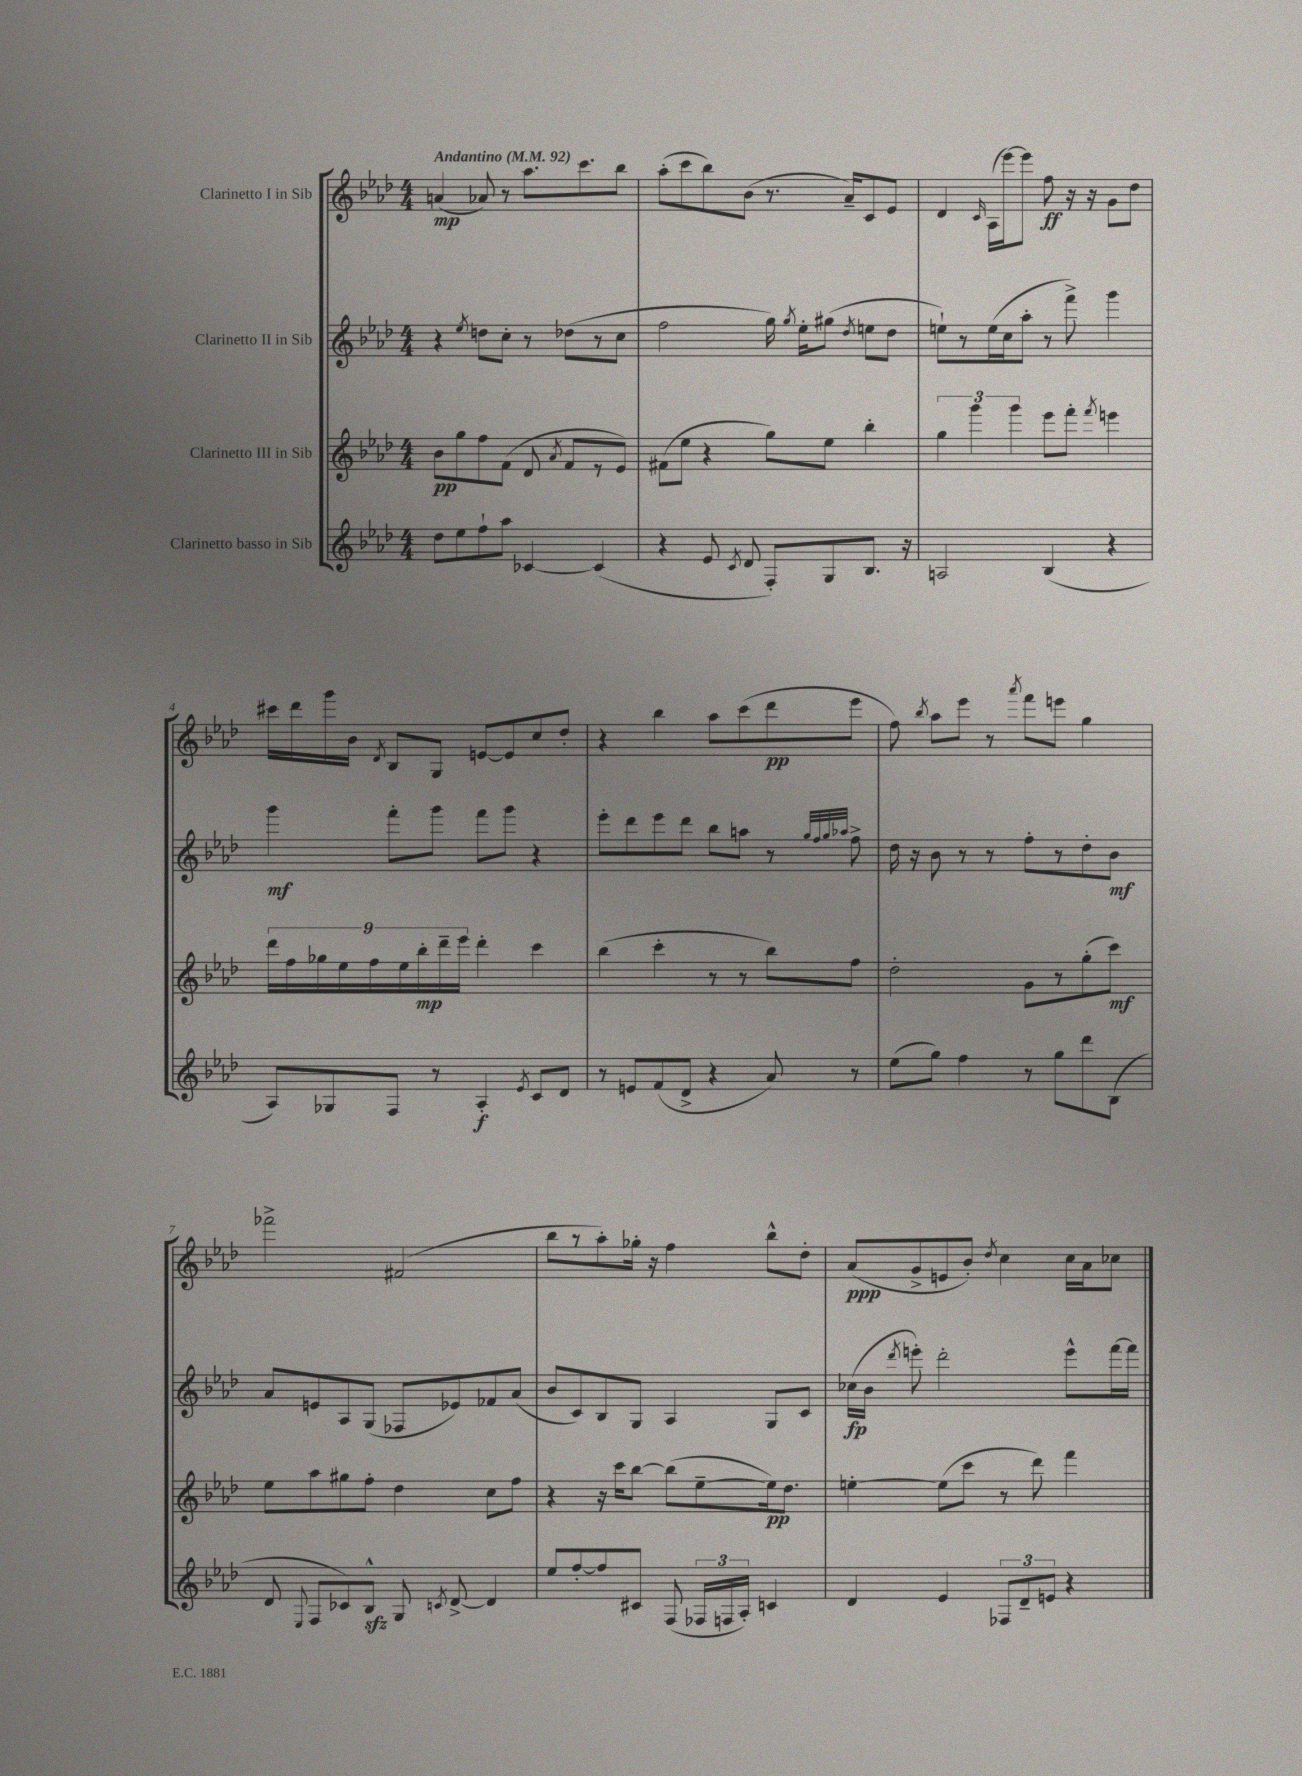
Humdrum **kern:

**kern	**dynam	**kern	**dynam	**kern	**dynam	**kern	**dynam
*part4	*part4	*part3	*part3	*part2	*part2	*part1	*part1
*staff4	*staff4	*staff3	*staff3	*staff2	*staff2	*staff1	*staff1
*I"Clarinetto basso in Sib	*	*I"Clarinetto III in Sib	*	*I"Clarinetto II in Sib	*	*I"Clarinetto I in Sib	*
*clefG2	*	*clefG2	*	*clefG2	*	*clefG2	*
*k[b-e-a-d-]	*	*k[b-e-a-d-]	*	*k[b-e-a-d-]	*	*k[b-e-a-d-]	*
*M4/4	*	*M4/4	*	*M4/4	*	*M4/4	*
*MM92	*	*MM92	*	*MM92	*	*MM92	*
=1	=1	=1	=1	=1	=1	=1	=1
!	!	!	!	!	!	!LO:TX:a:B:t=Andantino	!
8dd-\L	.	8b-\L	pp	4r	.	(4an/	mp
8ee-\	.	8gg\	.	.	.	.	.
.	.	.	.	8qee-/	.	.	.
8ff`\	.	8ff\	.	8ddn\L	.	8a-X/)	.
8aa-\J	.	(8f\J	.	8cc'\J	.	8r	.
[4c-X/	.	8d-/	.	8r	.	8.aa-\L	.
.	.	8qa-/	.	.	.	.	.
.	.	8f/L	.	(8dd-X\L	.	.	.
.	.	.	.	.	.	8.ccc\	.
(4c-/]	.	8r	.	8r	.	.	.
.	.	8e-/J)	.	8cc\J	.	8bb-\J	.
=2	=2	=2	=2	=2	=2	=2	=2
4r	.	(8f#X\L	.	2ff\	.	(8aa-'\L	.
.	.	8ee-\J	.	.	.	8ccc\	.
8e-/	.	4r	.	.	.	8bb-\)	.
8qc/	.	.	.	.	.	.	.
8d-/	.	.	.	.	.	(8b-\J	.
8F'/L)	.	8gg\L)	.	16gg\)	.	8.r	.
.	.	.	.	8qgg/	.	.	.
.	.	.	.	16ee-'\KL	.	.	.
8G/	.	8ee-\J	.	(8gg#X\J	.	.	.
.	.	.	.	.	.	16a-~/KL)	.
.	.	.	.	8qdd-/	.	.	.
8.B-/J	.	4bb-'\	.	8een\L	.	8c/	.
.	.	.	.	8dd-\J	.	8e-/J	.
16r	.	.	.	.	.	.	.
=3	=3	=3	=3	=3	=3	=3	=3
2An/	.	6gg\	.	8een`\L)	.	4d-/	.
.	.	.	.	8r	.	.	.
.	.	6ggg\	.	.	.	.	.
.	.	.	.	.	.	16qqc/	.
.	.	.	.	(16ee\L	.	(16A-\LL	.
.	.	.	.	16cc\J	.	[16eee-\J)	.
.	.	6ggg\	.	.	.	.	.
.	.	.	.	8aa-'\J	.	8eee-\J]	.
(4B-/	.	8eee-\L	.	8r	.	8ff\	ff
.	.	8fff'\J	.	8fff^\)	.	16r	.
.	.	.	.	.	.	16r	.
.	.	8qfff/	.	.	.	.	.
4r	.	4eeen\	.	4ggg\	.	8g\L	.
.	.	.	.	.	.	8dd-\J	.
!!LO:LB:g=z
=4	=4	=4	=4	=4	=4	=4	=4
8A-/L)	.	18ddd-\LL	.	4ggg\	mf	16ccc#X\LL	.
.	.	18ff\	.	.	.	.	.
.	.	.	.	.	.	16ddd-\	.
.	.	18gg-X\	.	.	.	.	.
8G-X/	.	.	.	.	.	16ggg\	.
.	.	18ee-\	.	.	.	.	.
.	.	.	.	.	.	16b-\JJ	.
.	.	18ff\	.	.	.	.	.
.	.	.	.	.	.	8qd-/	.
8F/J	.	.	.	8fff'\L	.	8B-/L	.
.	.	18ee-\	.	.	.	.	.
.	.	18bb-'\	mp	.	.	.	.
8r	.	.	.	8ggg\J	.	8G/J	.
.	.	18ddd-~\	.	.	.	.	.
.	.	18eee-\JJ	.	.	.	.	.
4A-'/	f	4ddd-'\	.	8fff\L	.	[8en/L	.
.	.	.	.	8ggg\J	.	8e/]	.
8qe-/	.	.	.	.	.	.	.
8c/L	.	4ccc\	.	4r	.	8cc/	.
8d-/J	.	.	.	.	.	8dd-'/J	.
=5	=5	=5	=5	=5	=5	=5	=5
8r	.	(4bb-\	.	8eee-'\L	.	4r	.
8en/L	.	.	.	8ddd-\	.	.	.
(8f/	.	4ccc'\	.	8eee-\	.	4bb-\	.
8d-^/J	.	.	.	8ddd-\J	.	.	.
4r	.	8r	.	8bb-\L	.	8aa-\L	.
.	.	8r	.	8aan\J	.	(8ccc\	.
8a-/)	.	8bb-\L)	.	8r	.	8ddd-\	pp
.	.	.	.	32qqgg/LLL	.	.	.
.	.	.	.	32qqff/	.	.	.
.	.	.	.	32qqgg/	.	.	.
.	.	.	.	32qqaa-X/JJJ	.	.	.
8r	.	8ff\J	.	8ff^\	.	8eee-\J	.
=6	=6	=6	=6	=6	=6	=6	=6
(8ee-\L	.	2dd-'\	.	16dd-\	.	8ff\)	.
.	.	.	.	16r	.	.	.
.	.	.	.	.	.	8qbb-/	.
8gg\J)	.	.	.	8b-\	.	8aa-\L	.
4ff\	.	.	.	8r	.	8eee-\J	.
.	.	.	.	8r	.	8r	.
.	.	.	.	.	.	8qaaa-/	.
8r	.	8g\L	.	8ff'\L	.	8fff\L	.
8gg\L	.	8r	.	8r	.	8eeen\J	.
8ddd-\	.	(8gg'\	.	8dd-'\	.	4gg\	.
(8B-\J	.	8ccc\J)	mf	8b-\J	mf	.	.
!!LO:LB:g=z
=7	=7	=7	=7	=7	=7	=7	=7
8d-/	.	8ee-\L	.	8a-/L	.	2fff-X^\	.
8qqE-/	.	.	.	.	.	.	.
8F/L	.	8aa-\	.	8en/	.	.	.
8c-X/)	.	8gg#X\	.	8A-/	.	.	.
8B-zz^^/J	.	8ff'\J	.	(8G/J	.	.	.
8G/	.	4dd-\	.	8F-X/L	.	(2f#X/	.
8qcn/	.	.	.	.	.	.	.
[8d-^/	.	.	.	8e-X/)	.	.	.
4d-/]	.	8cc\L	.	8f-X/	.	.	.
.	.	8ff\J	.	(8a-/J	.	.	.
=8	=8	=8	=8	=8	=8	=8	=8
8ee-/L	.	4r	.	8b-/L	.	8bb-\L	.
[8ff'/	.	.	.	8c/)	.	8r	.
8ff/]	.	16r	.	8B-/	.	8aa-'\)	.
.	.	16ccc\KL	.	.	.	.	.
8c#X/J	.	[8bb-\J	.	8G/J	.	16gg-X'\Jk	.
.	.	.	.	.	.	16r	.
(8F/	.	(8bb-\L]	.	4A-/	.	4ff\	.
24F-X/LL	.	[8ee-~\	.	.	.	.	.
24Fn/	.	.	.	.	.	.	.
24A-'/JJ)	.	.	.	.	.	.	.
4cn/	.	16ee-\k])	pp	8G/L	.	8bb-^^\L	.
.	.	8.dd-\J	.	.	.	.	.
.	.	.	.	8c/J	.	8dd-'\J	.
=9	=9	=9	=9	=9	=9	=9	=9
4d-/	.	[4een'\	.	(16cc-X\LL	fp	(8a-/L	ppp
.	.	.	.	16b-\JJ	.	.	.
.	.	.	.	8qddd-/	.	.	.
.	.	.	.	8eeen'\)	.	8g^/	.
4e-/	.	(8ee\L]	.	2ddd-'\	.	8en/	.
.	.	8ccc\J	.	.	.	8b-'/J)	.
.	.	.	.	.	.	8qdd-/	.
12F-X/L	.	8r	.	.	.	4cc\	.
12d-~/	.	.	.	.	.	.	.
.	.	8ddd-\)	.	.	.	.	.
12en/J	.	.	.	.	.	.	.
4r	.	4fff\	.	8eee^^\L	.	16cc\LL	.
.	.	.	.	.	.	16a-\J	.
.	.	.	.	[16fff\L	.	8cc-X\J	.
.	.	.	.	16fff\JJ]	.	.	.
==	==	==	==	==	==	==	==
*-	*-	*-	*-	*-	*-	*-	*-
